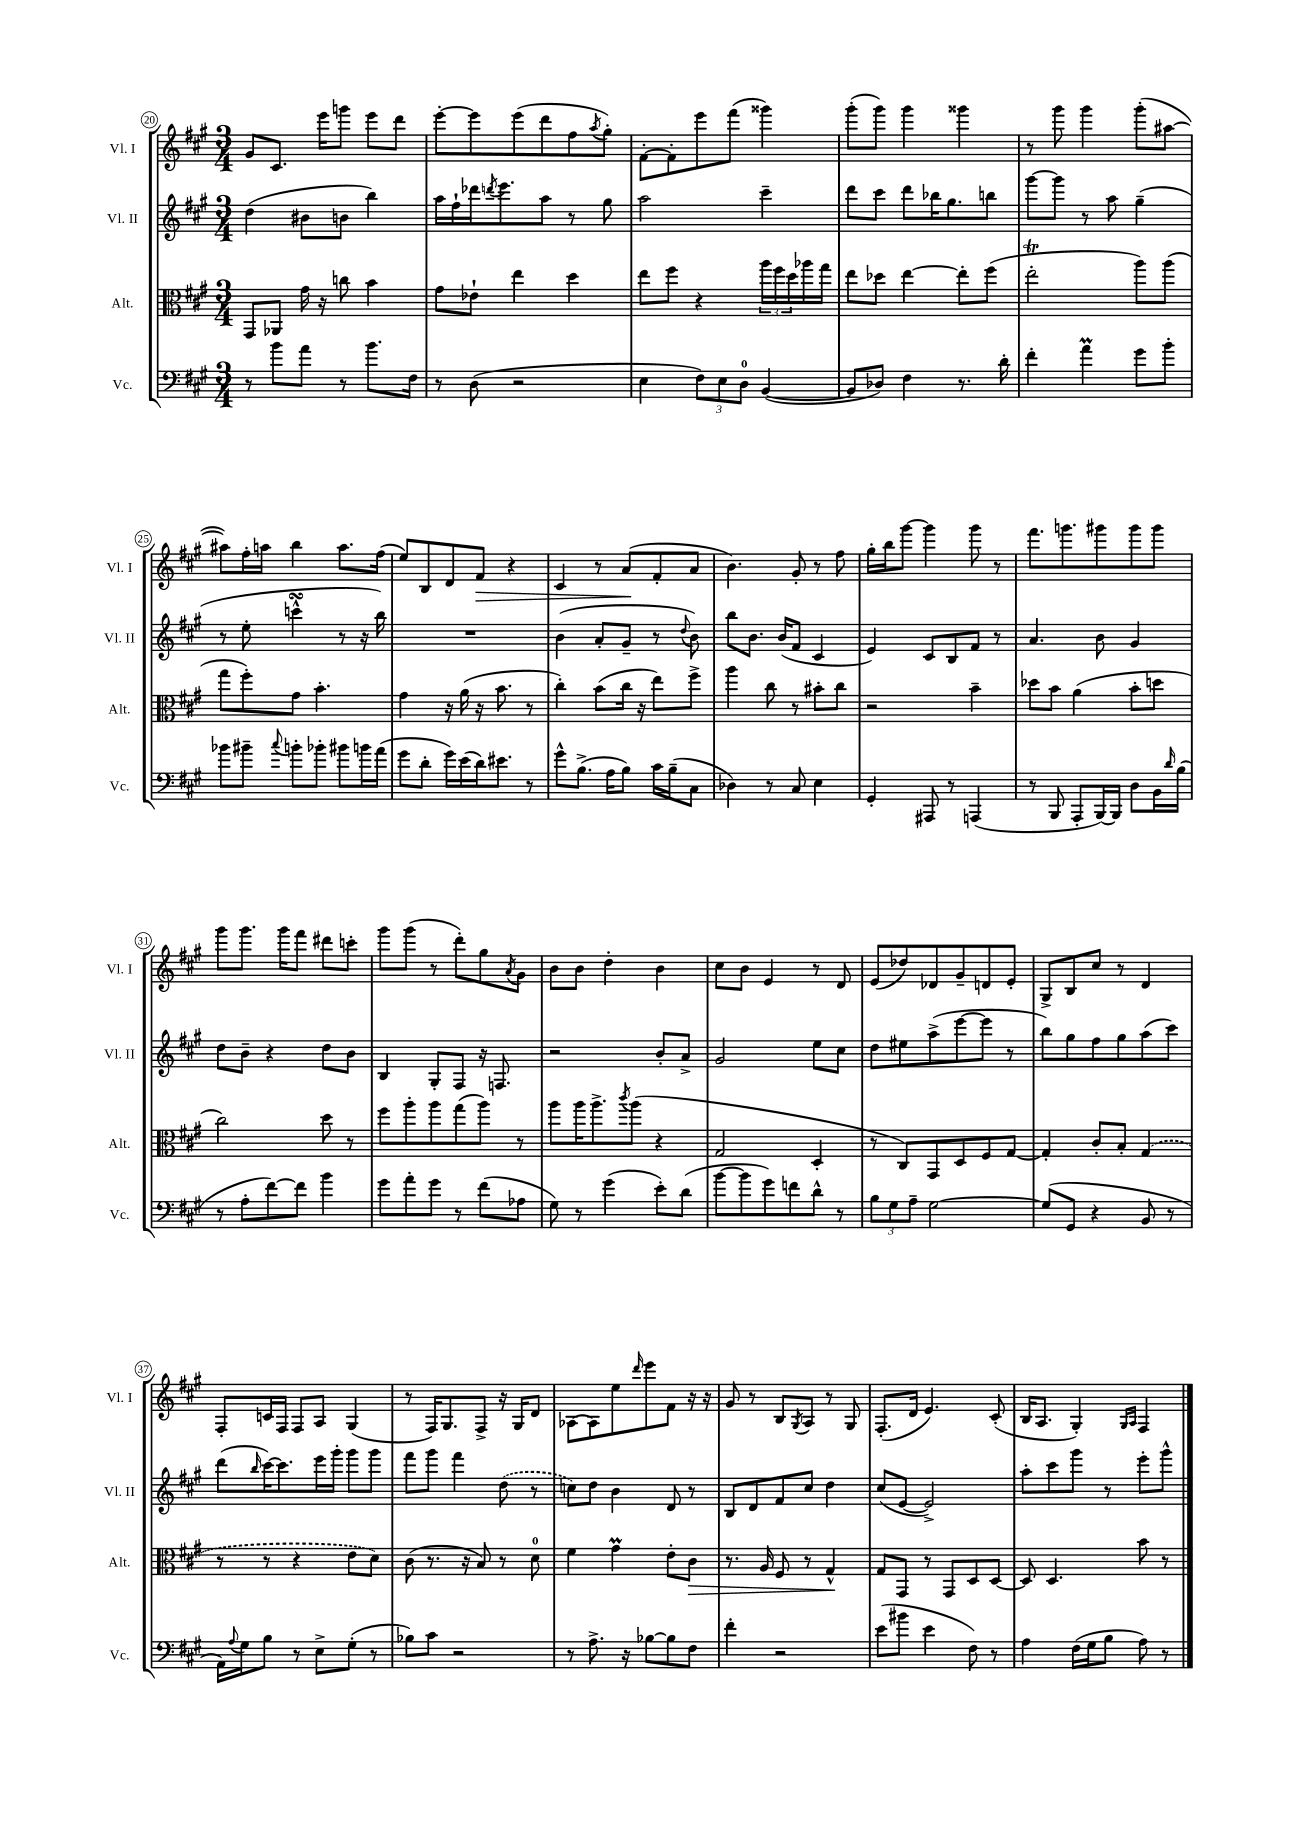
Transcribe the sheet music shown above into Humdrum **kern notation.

**kern	**kern	**dynam	**kern	**kern	**dynam
*part4	*part3	*part3	*part2	*part1	*part1
*staff4	*staff3	*staff3	*staff2	*staff1	*staff1
*I"Vc.	*I"Alt.	*	*I"Vl. II	*I"Vl. I	*
*I'Vc.	*I'Alt.	*	*I'Vl. II	*I'Vl. I	*
*clefF4	*clefC3	*	*clefG2	*clefG2	*
*k[f#c#g#]	*k[f#c#g#]	*	*k[f#c#g#]	*k[f#c#g#]	*
*M3/4	*M3/4	*	*M3/4	*M3/4	*
=20	=20	=20	=20	=20	=20
8r	8GG#/L	.	(4dd\	8g#/L	.
8b\L	8AA-X/J	.	.	8.c#/J	.
8a\J	16g#\	.	8b#X\L	.	.
.	16r	.	.	16eee\KL	.
8r	8ccn\	.	8bn\J	8gggn\J	.
8.b\L	4b\	.	4bb\)	8eee\L	.
.	.	.	.	8ddd\J	.
16F#\Jk	.	.	.	.	.
=21	=21	=21	=21	=21	=21
8r	8g#\L	.	16aa\LL	[8eee'\L	.
.	.	.	16ff#`\	.	.
(8D\	8e-X`\J	.	16ddd-X\J	8eee\]	.
.	.	.	8qdddn/	.	.
.	.	.	8.eee\	.	.
2r	4ee\	.	.	(8eee\	.
.	.	.	8aa\J	8ddd\	.
.	4dd\	.	8r	8ff#\	.
.	.	.	.	8qaa/	.
.	.	.	8gg#\	8gg#'\J)	.
=22	=22	=22	=22	=22	=22
4E\	8ee\L	.	2aa\	[8f#'\L	.
.	8ff#\J	.	.	8f#'\]	.
12F#\L)	4r	.	.	8eee\	.
12E\	.	.	.	.	.
.	.	.	.	(8fff#\J	.
12D\J	.	.	.	.	.
([4BB/	24aa\LL	.	4ccc#~\	4ggg##X\)	.
.	24ff#\	.	.	.	.
.	24dd\	.	.	.	.
.	16aa-X\	.	.	.	.
.	16gg#\JJ	.	.	.	.
=23	=23	=23	=23	=23	=23
8BB/L]	8ee\L	.	8ddd\L	(8ggg#'\L	.
8D-X/J)	8dd-X\J	.	8ccc#\J	8ggg#\J)	.
4F#\	[4ee\	.	8ddd\L	4ggg#\	.
.	.	.	16bb-X\K	.	.
.	.	.	8.gg#\	.	.
8.r	8ee'\L]	.	.	4ggg##X\	.
.	(8ff#\J	.	8bbn\J	.	.
16d'\	.	.	.	.	.
=24	=24	=24	=24	=24	=24
4f#'\	2eeT'\	.	[8ggg#\L	8r	.
.	.	.	8ggg#\J]	8ggg#\	.
4aM\	.	.	8r	4ggg#\	.
.	.	.	8aa\	.	.
8g#\L	8aa\L)	.	(4gg#~\	(8ggg#'\L	.
8b'\J	(8aa\J	.	.	[8aa#X\J	.
!!LO:LB:g=z
=25	=25	=25	=25	=25	=25
8b-X\L	8gg#\L	.	8r	8aa#X\L])	.
8b#X~\J	8ff#'\)	.	8ee'\	16ff#'\L	.
.	.	.	.	16aan\JJ	.
8qqcc#/	.	.	.	.	.
8bn'\L	8g#\J	.	4cccnsSSs^^\	4bb\	.
8b-X'\J	4.b'\	.	.	.	.
8b#X\L	.	.	8r	8.aa\L	.
16bn\L	.	.	16r	.	.
(16a\JJ	.	.	16bb\)	(16ff#\Jk	.
=26	=26	=26	=26	=26	=26
8g#\L	4g#\	.	2.r	8ee/L)	.
8d'\J	.	.	.	8B/	.
16g#\LL)	16r	.	.	8d/	.
(16e\	(16a\	.	.	.	.
!	!	!	!	!	!LO:HP:b
16d\J)	16r	.	.	8f#/J	>
8.e#X\J	8.b\	.	.	.	.
.	.	.	.	4r	.
8r	8r	.	.	.	.
=27	=27	=27	=27	=27	=27
8g#^^\L	4cc#'\)	.	(4b\	4c#/	.
(8.B^\J	.	.	.	.	.
.	(8b\L	.	8a'/L	8r	.
16A\KL	.	.	.	.	.
8B\J)	16cc#\Jk	.	8g#~/J	(8a/L	.
.	16r	.	.	.	.
16c#\LL	8ee\L)	.	8r	8f#'/	]
(16B~\J	.	.	.	.	.
.	.	.	8qqdd/	.	.
8C#\J	8ff#^\J	.	8b\)	8a/J	.
=28	=28	=28	=28	=28	=28
4D-X\)	4aa\	.	8bb\L	4.b\)	.
.	.	.	8.b\J	.	.
8r	8cc#\	.	.	.	.
.	.	.	(16b/KL	.	.
8C#/	8r	.	8f#/J	8g#'/	.
4E\	8b#X'\L	.	4c#/	8r	.
.	8cc#\J	.	.	8ff#\	.
=29	=29	=29	=29	=29	=29
4GG#'/	2r	.	4e/)	16gg#'\LL	.
.	.	.	.	16bb\J	.
.	.	.	.	[8ggg#\J	.
8AAA#X/	.	.	8c#/L	4ggg#\]	.
8r	.	.	8B/	.	.
(4AAAn/	4b~\	.	8f#/J	8ggg#\	.
.	.	.	8r	8r	.
=30	=30	=30	=30	=30	=30
8r	8dd-X\L	.	4.a/	8.fff#\L	.
8BBB/	8b\J	.	.	.	.
.	.	.	.	8.gggn\	.
8AAA'/L	(4a\	.	.	.	.
[16BBB/L)	.	.	8b\	8ggg#X\	.
16BBB/JJ]	.	.	.	.	.
8D\L	8b'\L	.	4g#/	8ggg#\	.
16BB\L	8ddn\J	.	.	8ggg#\J	.
16qqd/	.	.	.	.	.
(16B\JJ	.	.	.	.	.
!!LO:LB:g=z
=31	=31	=31	=31	=31	=31
8r	2cc#\)	.	8dd\L	8ggg#\L	.
8A'\L	.	.	8b~\J	8.ggg#\J	.
[8f#\)	.	.	4r	.	.
.	.	.	.	16ggg#\KL	.
8f#\J]	.	.	.	8fff#\J	.
4b\	8dd\	.	8dd\L	8ddd#X\L	.
.	8r	.	8b\J	8cccn'\J	.
=32	=32	=32	=32	=32	=32
8g#\L	8ff#\L	.	4B/	8ggg#\L	.
8a'\	8aa'\	.	.	(8ggg#\J	.
8g#\J	8aa\	.	8G#'/L	8r	.
8r	(8gg#\	.	8F#/J	8ddd'\L)	.
(8f#\L	8aa\J)	.	16r	8gg#\	.
.	.	.	8.Fn/	.	.
.	.	.	.	8qa/	.
8A-X\J	8r	.	.	8g#\J	.
=33	=33	=33	=33	=33	=33
8G#\)	8aa\L	.	2r	8b\L	.
8r	16aa\K	.	.	8b\J	.
.	8.aa^\	.	.	.	.
(4g#\	.	.	.	4dd'\	.
.	8qccc#/	.	.	.	.
.	(8aa\J	.	.	.	.
8e'\L)	4r	.	8b'/L	4b\	.
(8d\J	.	.	8a^/J	.	.
=34	=34	=34	=34	=34	=34
[8b\L	2G#/	.	2g#/	8cc#\L	.
8b\]	.	.	.	8b\J	.
8g#\)	.	.	.	4e/	.
8fn\	.	.	.	.	.
8d^^\J	4D'/	.	8ee\L	8r	.
8r	.	.	8cc#\J	8d/	.
=35	=35	=35	=35	=35	=35
12B\L	8r	.	8dd\L	(8e/L	.
12G#\	.	.	.	.	.
.	8C#/L)	.	8ee#X\	8dd-X/)	.
12A~\J	.	.	.	.	.
[2G#\	8GG#/	.	(8aa^\	8d-X/	.
.	8D/	.	[8eee\	8g#~/	.
.	8F#/	.	8eee\J]	8dn/	.
.	[8G#/J	.	8r	8e'/J	.
=36	=36	=36	=36	=36	=36
(8G#/L]	4G#'/]	.	8bb\L)	8G#^/L	.
8GG#/J	.	.	8gg#\	8B/	.
4r	8c#'/L	.	8ff#\	8cc#/J	.
.	8B'/J	.	8gg#\	8r	.
8BB/	(4G#/	.	(8aa\	4d/	.
8r	.	.	8ccc#\J)	.	.
!!LO:LB:g=z
=37	=37	=37	=37	=37	=37
16AA\LL)	8r	.	(8ddd\L	8F#'/L	.
8qqA/	.	.	.	.	.
16G#\J	.	.	.	.	.
.	.	.	16qqbb/	.	.
8B\J	8r	.	[16ccc#\K)	16cn/L	.
.	.	.	8.ccc#\]	16F#/JJ	.
8r	4r	.	.	8F#/L	.
8E^\L	.	.	16eee\L	8A/J	.
.	.	.	16ggg#'\JJ	.	.
(8G#'\J	8e\L	.	8ggg#\L	(4G#/	.
8r	8d\J)	.	8ggg#\J	.	.
=38	=38	=38	=38	=38	=38
8B-X\L)	(8c#\	.	8fff#\L	8r	.
8c#\J	8.r	.	8ggg#\J	16F#/KL)	.
.	.	.	.	8.G#/	.
2r	.	.	4fff#\	.	.
.	16r	.	.	.	.
.	8B/)	.	.	8F#^/J	.
.	8r	.	(8dd\	16r	.
.	.	.	.	16G#/KL	.
.	8d\	.	8r	8d/J	.
=39	=39	=39	=39	=39	=39
8r	4f#\	.	8ccn\L)	[8A-X\L	.
8.A^\	.	.	8dd\J	8A-\]	.
.	4g#m\	.	4b\	8ee\	.
16r	.	.	.	.	.
.	.	.	.	16qqddd/	.
[8B-X\L	.	.	.	8eee\	.
8B-\]	8e'\L	.	8d/	8f#\J	.
!	!	!LO:HP:b	!	!	!
8F#\J	8c#\J	>	8r	16r	.
.	.	.	.	16r	.
=40	=40	=40	=40	=40	=40
4f#'\	8.r	.	8B/L	8g#/	.
.	.	.	8d/	8r	.
.	16A/	.	.	.	.
2r	8F#/	.	8f#/	8B/L	.
.	.	.	.	8qG#/	.
.	8r	.	8cc#/J	8A/J	.
.	4G#^^/	.	4dd\	8r	.
.	.	.	.	8G#/	.
.	.	]	.	.	.
=41	=41	=41	=41	=41	=41
(8e\L	8G#/L	.	(8cc#/L	(8.F#'/L	.
8b#X\J	8GG#/J	.	[8e/J	.	.
.	.	.	.	16d/Jk	.
4e\	8r	.	2e^/])	4.e/)	.
.	8GG#/L	.	.	.	.
8F#\)	8D/	.	.	.	.
8r	[8D/J	.	.	(8c#'/	.
=42	=42	=42	=42	=42	=42
4A\	8D/]	.	8aa'\L	16B/KL	.
.	.	.	.	8.A/J	.
.	4.D/	.	8ccc#\	.	.
(16F#\LL	.	.	8ggg#\J	4G#'/)	.
16G#\J	.	.	.	.	.
8B\J	.	.	8r	.	.
.	.	.	.	16qqG#/LL	.
.	.	.	.	16qqA/JJ	.
8A\)	8b\	.	8eee'\L	4F#/	.
8r	8r	.	8ggg#^^\J	.	.
==	==	==	==	==	==
*-	*-	*-	*-	*-	*-
